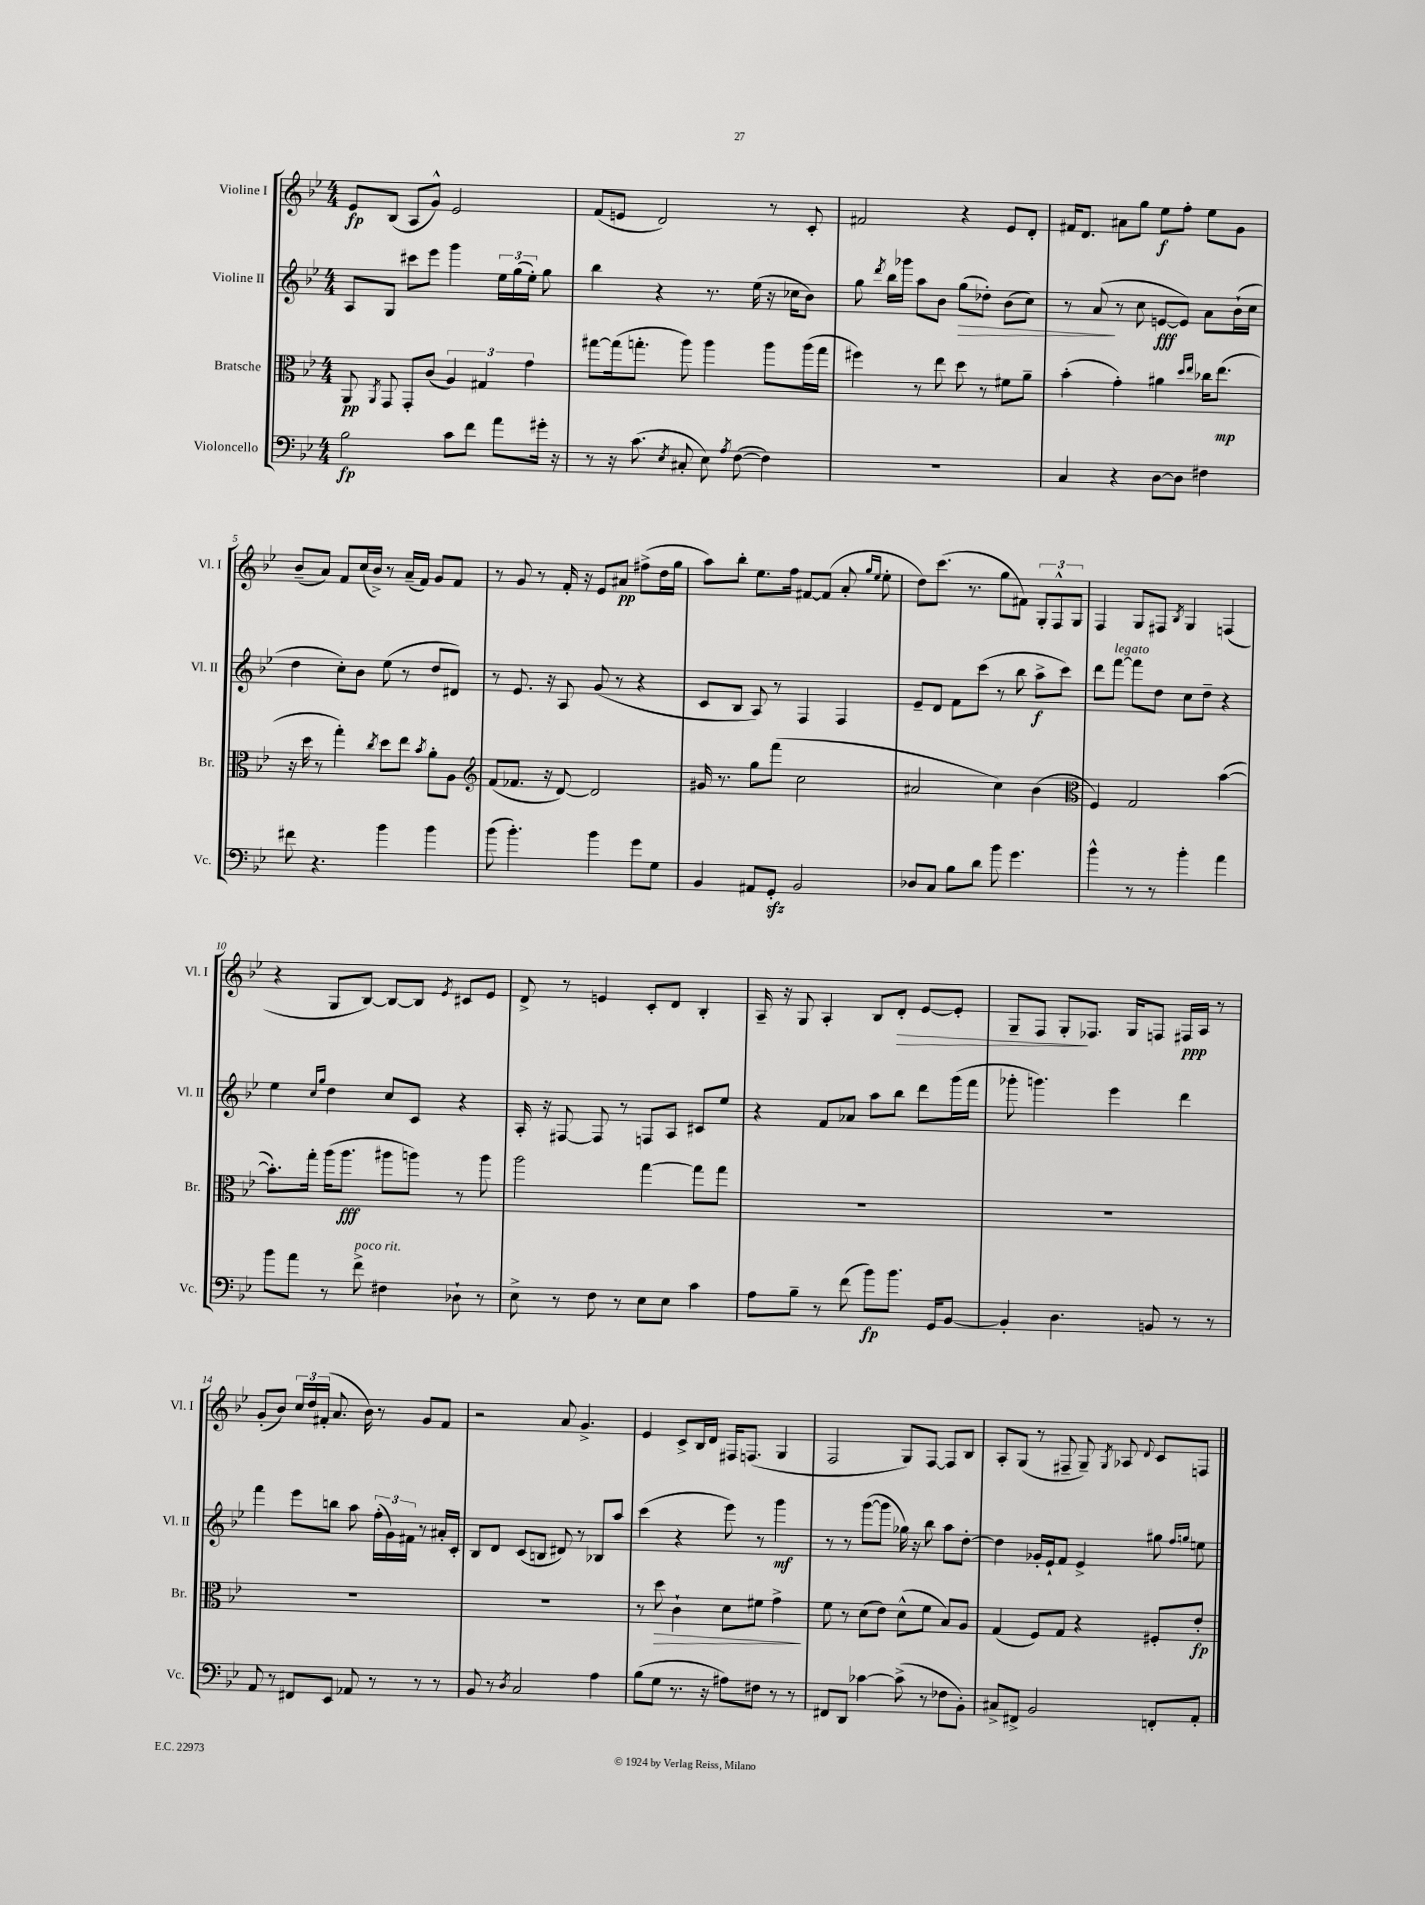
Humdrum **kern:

**kern	**dynam	**kern	**dynam	**kern	**dynam	**kern	**dynam
*part4	*part4	*part3	*part3	*part2	*part2	*part1	*part1
*staff4	*staff4	*staff3	*staff3	*staff2	*staff2	*staff1	*staff1
*I"Violoncello	*	*I"Bratsche	*	*I"Violine II	*	*I"Violine I	*
*I'Vc.	*	*I'Br.	*	*I'Vl. II	*	*I'Vl. I	*
*clefF4	*	*clefC3	*	*clefG2	*	*clefG2	*
*k[b-e-]	*	*k[b-e-]	*	*k[b-e-]	*	*k[b-e-]	*
*M4/4	*	*M4/4	*	*M4/4	*	*M4/4	*
=1	=1	=1	=1	=1	=1	=1	=1
2B-\	fp	8AA/	pp	8A/L	.	8e-/L	fp
.	.	8qAA/	.	.	.	.	.
.	.	8GG/	.	8G/J	.	(8B-/J	.
.	.	8GG'/L	.	8ccc#X\L	.	8A/L	.
.	.	(8c/J	.	8eee-\J	.	8g^^/J)	.
8c\L	.	6A/)	.	4ggg\	.	2e-/	.
8f\J	.	.	.	.	.	.	.
.	.	6G#X/	.	.	.	.	.
8a\L	.	.	.	24ee-\LL	.	.	.
.	.	.	.	(24gg\	.	.	.
.	.	6g\	.	24ee-'\JJ)	.	.	.
16g#X'\Jk	.	.	.	8gg\	.	.	.
16r	.	.	.	.	.	.	.
=2	=2	=2	=2	=2	=2	=2	=2
8r	.	[8gg#X\L	.	4bb-\	.	(8f/L	.
16r	.	(16gg#\k]	.	.	.	8en/J	.
(8.c\	.	8.ggn'\J	.	.	.	.	.
.	.	.	.	4r	.	2d/)	.
8qE-/	.	.	.	.	.	.	.
8C#X'/	.	8aa\)	.	.	.	.	.
8E-\)	.	4aa\	.	8.r	.	.	.
8qA/	.	.	.	.	.	.	.
([8F\	.	.	.	.	.	.	.
.	.	.	.	(16ee-\	.	.	.
4F\])	.	8aa\L	.	16r	.	8r	.
.	.	.	.	16cc-X\KL	.	.	.
.	.	(16aa\L	.	8b-\J)	.	8c'/	.
.	.	16gg\JJ	.	.	.	.	.
=3	=3	=3	=3	=3	=3	=3	=3
1r	.	4ff#X\)	.	8gg\	.	2f#X/	.
.	.	.	.	8qddd/	.	.	.
.	.	.	.	16bb-\LL	.	.	.
.	.	.	.	16ggg-X\JJ	.	.	.
.	.	8r	.	8aa\L	.	.	.
.	.	8ee-\	.	8b-\J	.	.	.
!	!	!	!	!	!LO:HP:b	!	!
.	.	8dd\	.	(8gg\L	>	4r	.
.	.	8r	.	8dd-X'\J)	.	.	.
.	.	8f#X\L	.	(8b-\L	.	8e-/L	.
.	.	8a~\J	.	8cc\J)	.	8d'/J	.
=4	=4	=4	=4	=4	=4	=4	=4
4C/	.	(4b-'\	.	8r	.	16f#X/KL	.
.	.	.	.	.	.	8.d/J	.
.	.	.	.	(8a/	.	.	.
4r	.	4g'\)	.	8r	]	8a#X\L	.
.	.	.	.	8cc\	.	8gg\J	.
[8D\L	.	4a#X\	.	[8en/L	fff	8ee-\L	f
8D\J]	.	.	.	8e/J])	.	8ff'\J	.
.	.	16qqdd/LL	.	.	.	.	.
.	.	16qqee-/JJ	.	.	.	.	.
4F#X\	.	16cc-X\KL	.	8a\L	.	8ee-\L	.
.	.	(8.ee-\J	mp	.	.	.	.
.	.	.	.	(16b-`\L	.	8g\J	.
.	.	.	.	16cc\JJ	.	.	.
!!LO:LB:g=z
=5	=5	=5	=5	=5	=5	=5	=5
8f#X\	.	16r	.	4dd\	.	(8b-~/L	.
.	.	16dd\	.	.	.	.	.
4.r	.	8r	.	.	.	8a/J)	.
.	.	4gg'\)	.	8cc'\L)	.	8f/L	.
.	.	.	.	8b-\J	.	(16cc/L	.
.	.	.	.	.	.	16b-^/JJ)	.
.	.	8qcc/	.	.	.	.	.
4b-\	.	8dd\L	.	(8ee-\	.	8r	.
.	.	8ee-\J	.	8r	.	(16a~/LL	.
.	.	.	.	.	.	16f/JJ)	.
.	.	8qb-/	.	.	.	.	.
4b-\	.	8a'\L	.	8dd/L	.	8g/L	.
.	.	8A\J	.	8d#X/J)	.	8f/J	.
=6	=6	=6	=6	=6	=6	=6	=6
*	*	*clefG2	*	*	*	*	*
(8b-\	.	(8f/L	.	8r	.	8r	.
4.b-'\)	.	8.f-X/J	.	8.e-/	.	8g/	.
.	.	.	.	.	.	8r	.
.	.	16r	.	16r	.	.	.
.	.	[8d/)	.	8A/	.	16f'/	.
.	.	.	.	.	.	16r	.
4b-\	.	2d/]	.	(8g/	.	8e-/L	.
.	.	.	.	8r	.	8a#X/J	pp
8g\L	.	.	.	4r	.	(8ff#X^\L	.
8G\J	.	.	.	.	.	16dd\L	.
.	.	.	.	.	.	16gg\JJ	.
=7	=7	=7	=7	=7	=7	=7	=7
4BB-/	.	16g#X/	.	8c/L	.	8aa\L)	.
.	.	8.r	.	.	.	.	.
.	.	.	.	8B-/J	.	8bb-'\J	.
8AA#X/L	.	8gg\L	.	8A/)	.	8.ee-\L	.
8GGzz'/J	.	(8fff\J	.	8r	.	.	.
.	.	.	.	.	.	16ff\Jk	.
2BB-/	.	2cc\	.	4F/	.	[8f#X/L	.
.	.	.	.	.	.	(8f#/J]	.
.	.	.	.	4F/	.	8a'/	.
.	.	.	.	.	.	16qqgg/LL	.
.	.	.	.	.	.	16qqee-/JJ	.
.	.	.	.	.	.	8ee-'\	.
=8	=8	=8	=8	=8	=8	=8	=8
8D-X/L	.	2a#X/	.	8e-~/L	.	8dd\L)	.
8C/J	.	.	.	8d/J	.	(8.ccc\J	.
8B-\L	.	.	.	8f\L	.	.	.
.	.	.	.	.	.	8.r	.
8d\J	.	.	.	(8ccc\J	.	.	.
8b-\	.	4cc\)	.	8r	.	8gg\L	.
4.g\	.	.	.	8bb-\	.	8f#X\J)	.
.	.	(4b-\	.	8aa^\L	f	12G'/L	.
.	.	.	.	.	.	12F^^/	.
.	.	.	.	8ccc\J)	.	.	.
.	.	.	.	.	.	12G/J	.
=9	=9	=9	=9	=9	=9	=9	=9
*	*	*clefC3	*	*	*	*	*
4b-^^\	.	4F/)	.	8ddd\L	.	4F/	.
!	!	!	!	!LO:TX:a:i:t=legato	!	!	!
.	.	.	.	[8fff\J	.	.	.
8r	.	2G/	.	8fff\L]	.	8G/L	.
8r	.	.	.	8dd\J	.	8F#X/J	.
.	.	.	.	.	.	8qB-/	.
4b-'\	.	.	.	8cc\L	.	4G/	.
.	.	.	.	8dd~\J	.	.	.
4a\	.	([4b-\	.	4r	.	(4Fn/	.
!!LO:LB:g=z
=10	=10	=10	=10	=10	=10	=10	=10
8b-\L	.	8.b-'\L])	.	4ee-\	.	4r	.
8a\J	.	.	.	.	.	.	.
.	.	16gg'\Jk	.	.	.	.	.
.	.	.	.	16qqcc/LL	.	.	.
.	.	.	.	16qqgg/JJ	.	.	.
8r	.	(16aa\KL	.	4dd\	.	8G/L	.
.	.	8.aa\J	fff	.	.	.	.
!LO:TX:a:i:t=poco rit.	!	!	!	!	!	!	!
8f^\	.	.	.	.	.	[8B-/J)	.
4F#X\	.	8aa#X\L	.	8cc/L	.	8B-/L_	.
.	.	8aan\J)	.	8c/J	.	8B-/J]	.
.	.	.	.	.	.	8qe-/	.
8D-X`\	.	8r	.	4r	.	8c#X/L	.
8r	.	8aa\	.	.	.	8e-/J	.
=11	=11	=11	=11	=11	=11	=11	=11
8E-^\	.	2aa\	.	16A'/	.	8d^/	.
.	.	.	.	16r	.	.	.
8r	.	.	.	[8F#X/	.	8r	.
8F\	.	.	.	8F#/]	.	4en/	.
8r	.	.	.	8r	.	.	.
8E-\L	.	[4gg\	.	8Fn/L	.	8c'/L	.
8E-\J	.	.	.	8A/J	.	8d/J	.
4c\	.	8gg\L]	.	8c#X/L	.	4B-'/	.
.	.	8gg\J	.	8ee-/J	.	.	.
=12	=12	=12	=12	=12	=12	=12	=12
8A\L	.	1r	.	4r	.	16A~/	.
.	.	.	.	.	.	16r	.
8B-~\J	.	.	.	.	.	8G/	.
8r	.	.	.	8f/L	.	4A'/	.
(8f\	.	.	.	8a-X/J	.	.	.
8b-\L)	fp	.	.	8aa\L	.	8B-/L	.
!	!	!	!	!	!	!	!LO:HP:b
8.b-\J	.	.	.	8bb-\J	.	8d'/J	>
.	.	.	.	8ddd\L	.	[8e-/L	.
16GG/KL	.	.	.	.	.	.	.
[8BB-/J	.	.	.	(16ggg\L	.	8e-'/J]	.
.	.	.	.	16fff\JJ	.	.	.
=13	=13	=13	=13	=13	=13	=13	=13
4BB-'/]	.	1r	.	8ggg-X'\	.	8G~/L	.
.	.	.	.	4.gggn\)	.	8F/J	.
4.D\	.	.	.	.	.	8G'/L	.
.	.	.	.	.	.	8.F-X/J	]
.	.	.	.	4eee-\	.	.	.
.	.	.	.	.	.	16G/KL	.
8BBn/	.	.	.	.	.	8Fn/J	.
8r	.	.	.	4ddd\	.	16F#X/LL	ppp
.	.	.	.	.	.	16A/JJ	.
8r	.	.	.	.	.	8r	.
!!LO:LB:g=z
=14	=14	=14	=14	=14	=14	=14	=14
8AA/	.	1r	.	4fff\	.	(8g'/L	.
8r	.	.	.	.	.	8b-/J)	.
8FF#X/L	.	.	.	8eee-\L	.	24cc/LL	.
.	.	.	.	.	.	24dd/	.
.	.	.	.	.	.	(24f#X'/JJ	.
8EE-/J	.	.	.	8bbn\J	.	8.a/	.
8AA-X/	.	.	.	8aa\	.	.	.
.	.	.	.	.	.	16b-\)	.
8r	.	.	.	(24ff'\LL	.	8r	.
.	.	.	.	24g\)	.	.	.
.	.	.	.	24f#X\JJ	.	.	.
8r	.	.	.	8r	.	8g/L	.
8r	.	.	.	16a#X'/LL	.	8f#/J	.
.	.	.	.	16c'/JJ	.	.	.
=15	=15	=15	=15	=15	=15	=15	=15
8BB-/	.	1r	.	8B-/L	.	2r	.
8r	.	.	.	8d/J	.	.	.
8qD/	.	.	.	.	.	.	.
2C/	.	.	.	(8c/L	.	.	.
.	.	.	.	8Bn/J	.	.	.
.	.	.	.	8d#X/)	.	8a/	.
.	.	.	.	8r	.	4.g^/	.
4A\	.	.	.	8B-X/L	.	.	.
.	.	.	.	8aa/J	.	.	.
=16	=16	=16	=16	=16	=16	=16	=16
(8B-\L	.	8r	.	(4ccc\	.	4e-/	.
!	!	!	!LO:HP:b	!	!	!	!
8G\J	.	8dd\	>	.	.	.	.
8.r	.	4c`\	.	4r	.	8c^/L	.
.	.	.	.	.	.	16B-/L	.
16r	.	.	.	.	.	16d/JJ	.
8A#X\L)	.	8d\L	.	8eee-\)	.	16F#X/KL	.
.	.	.	.	.	.	(8.Fn/J	.
8F#X\J	.	8f#X\J	.	8r	.	.	.
8r	.	4g^\	.	4ggg\	mf	4G/	.
8r	.	.	.	.	.	.	.
.	.	.	]	.	.	.	.
=17	=17	=17	=17	=17	=17	=17	=17
8FF#X/L	.	8f\	.	8r	.	2F/	.
8DD/J	.	8r	.	8r	.	.	.
[4c-X\	.	(8d\L	.	([8ggg\L	.	.	.
.	.	8e-\J)	.	8ggg\J]	.	.	.
(8c-^\]	.	(8d^^\L	.	16gg-X\)	.	8G/L)	.
.	.	.	.	16r	.	.	.
8r	.	8f\J	.	8bb-\	.	[8F/J	.
8F-X\L	.	8B-/L)	.	8aa\L	.	8F/L]	.
8BB-'\J)	.	8A/J	.	[8dd'\J	.	8B-/J	.
=18	=18	=18	=18	=18	=18	=18	=18
8C#X^/L	.	(4G/	.	4dd\]	.	8A'/L	.
8FF#X^/J	.	.	.	.	.	(8G/J	.
2BB-/	.	8F/L)	.	16g-X'/LL	.	8r	.
.	.	.	.	16e-`/J	.	.	.
.	.	8G/J	.	8f/J	.	8F#X~/	.
.	.	4r	.	4e-^/	.	8G~/)	.
.	.	.	.	.	.	8qG/	.
.	.	.	.	.	.	8A-X/	.
.	.	.	.	.	.	8qqd/	.
8FFn'/L	.	8F#X'/L	.	8gg#X\	.	8c/L	.
.	.	.	.	16qqff/LL	.	.	.
.	.	.	.	16qqggn/JJ	.	.	.
8AA'/J	.	8e-'/J	fp	8een\	.	8Fn/J	.
==	==	==	==	==	==	==	==
*-	*-	*-	*-	*-	*-	*-	*-
